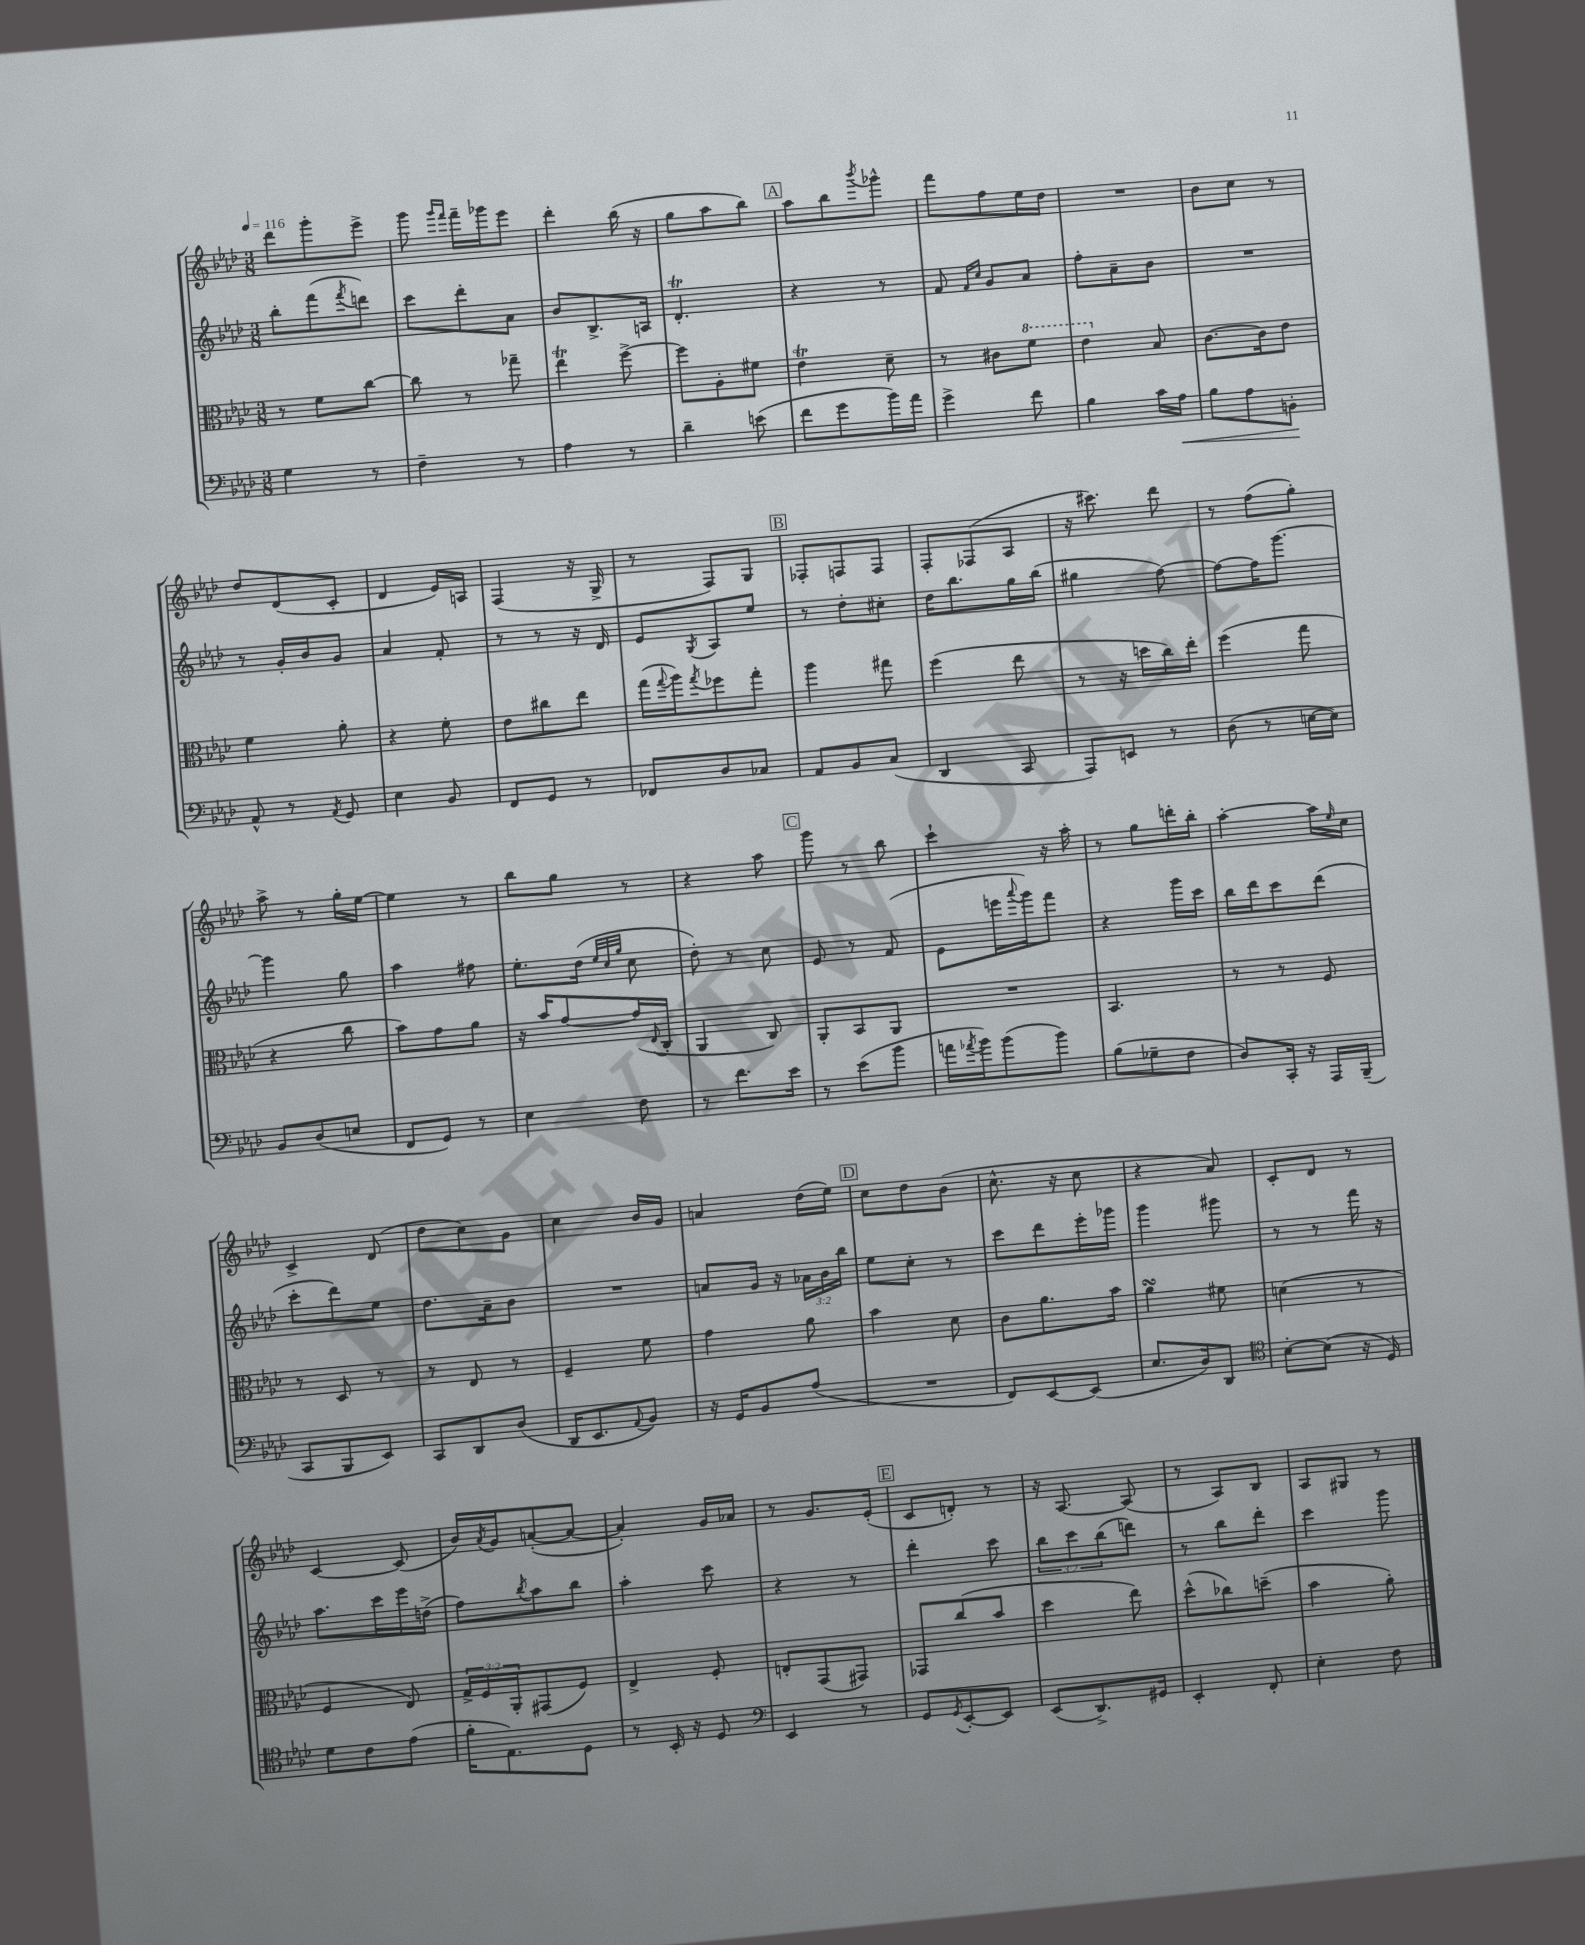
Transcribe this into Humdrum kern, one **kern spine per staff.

**kern	**dynam	**kern	**kern	**kern
*part4	*part4	*part3	*part2	*part1
*staff4	*staff4	*staff3	*staff2	*staff1
*clefF4	*	*clefC3	*clefG2	*clefG2
*k[b-e-a-d-]	*	*k[b-e-a-d-]	*k[b-e-a-d-]	*k[b-e-a-d-]
*M3/8	*	*M3/8	*M3/8	*M3/8
*MM116	*	*MM116	*MM116	*MM116
=1	=1	=1	=1	=1
4G\	.	8r	8bb-'\L	8ddd-\L
.	.	8f\L	(8fff\	8ggg'\
.	.	.	8qfff/	.
8r	.	[8cc\J	8dddn\J)	8eee-^\J
=2	=2	=2	=2	=2
4F~\	.	8cc\]	8ccc\L	8ggg\
.	.	.	.	16qqggg/LL
.	.	.	.	16qqfff/JJ
.	.	8r	8ddd-'\	16fff~\LL
.	.	.	.	16ggg-X\J
8r	.	8gg-X~\	8a-\J	8eee-\J
=3	=3	=3	=3	=3
4A-\	.	4ee-T\	8b-/L	4ddd-'\
.	.	.	8.B-^/	.
8r	.	[8ff^\	.	(16bb-\
.	.	.	16An/Jk	16r
=4	=4	=4	=4	=4
4d-~\	.	8ff\L]	4.d-T'/	8gg\L
.	.	8A-'\	.	8aa-\
(8en\	.	8f#X\J	.	8bb-\J)
!!LO:REH:place=s1:t=A
=5	=5	=5	=5	=5
8f\L	.	4e-T\	4r	8aa-\L
8g\	.	.	.	8bb-\
.	.	.	.	8qbbb-/
16b-\L)	.	8d-~\	8r	8ggg-X^^\J
16a-\JJ	.	.	.	.
=6	=6	=6	=6	=6
4g^\	.	8r	8f/	8fff\L
.	.	.	16qqf/LL	.
.	.	.	16qqcc/JJ	.
.	.	8c#X\L	8g/L	8ff\
*	*	*8va	*	*
8f\	.	8ff\J	8a-/J	16ee-\L
.	.	.	.	16dd-\JJ
=7	=7	=7	=7	=7
4B-\	.	4ee-\	8ff'\L	4.r
.	.	.	8a-~\	.
*	*	*X8va	*	*
16c\LL	.	8B-/	8b-\J	.
!	!LO:HP:b	!	!	!
16A-\JJ	<	.	.	.
=8	=8	=8	=8	=8
8B-\L	.	[8.c\L	4.r	8b-\L
8A-\	.	.	.	8cc\J
.	.	16c\k]	.	.
8BBn'\J	.	8e-\J	.	8r
.	[	.	.	.
!!LO:LB:g=z
=9	=9	=9	=9	=9
8AA-^^/	.	4f\	8r	8dd-/L
8r	.	.	16g'/LL	(8d-/
.	.	.	16b-/J	.
8qAA-/	.	.	.	.
8GG/	.	8a-'\	8g/J	8c'/J
=10	=10	=10	=10	=10
4E-\	.	4r	4a-/	4d-/
8BB-/	.	8f'\	8f'/	16e-/LL)
.	.	.	.	16An/JJ
=11	=11	=11	=11	=11
8FF/L	.	8e-\L	8r	(4F/
8GG/J	.	8cc#X\	8r	.
8r	.	8ee-\J	16r	16r
.	.	.	16d-/	16G^/
=12	=12	=12	=12	=12
8FF-X/L	.	(16gg\LL	8e-/L	8r
.	.	8qqgg/	.	.
.	.	16aa-\J)	.	.
.	.	8qgg/	8qG/	.
8D-/	.	8ff-X\	8A-/	8F/L)
8C-X/J	.	8gg'\J	8ee-/J	8G/J
!!LO:REH:place=s1:t=B
=13	=13	=13	=13	=13
8AA-/L	.	4aa-\	8r	8F-X'/L
8BB-/	.	.	8dd-'\L	8Fn/
(8C/J	.	8gg#X\	8cc#X'\J	8F/J
=14	=14	=14	=14	=14
4DD-/	.	(4ff\	16dd-\KL	8F'/L
.	.	.	8.bb-\	.
.	.	.	.	(8F-X/
8CC/	.	8ee-\	16gg\L	8A-/J
.	.	.	(16bb-\JJ	.
=15	=15	=15	=15	=15
8AAA-/L)	.	8r	4gg#X\	16r
.	.	.	.	8.ccc#X\)
8EEn/J	.	16r	.	.
.	.	16ddn\LL	.	.
8r	.	16cc\)	[8ff\)	8ddd-\
.	.	16ee-'\JJ	.	.
=16	=16	=16	=16	=16
(8D-\	.	(4ff\	8ff\L_	8r
8r	.	.	16ff\K]	(8ff\L
.	.	.	[8.ggg\J	.
[16En\LL	.	8gg\	.	8gg'\J)
16E\JJ])	.	.	.	.
!!LO:LB:g=z
=17	=17	=17	=17	=17
8BB-/L	.	4r	4ggg\]	8aa-^\
(8D-/	.	.	.	8r
8En/J	.	8cc\	8gg\	16gg'\LL
.	.	.	.	[16ee-\JJ
=18	=18	=18	=18	=18
8FF/L	.	8b-\L)	4aa-\	4ee-\]
8GG/J)	.	8g\	.	.
8r	.	8a-\J	8ff#X\	8r
=19	=19	=19	=19	=19
4E-\	.	16r	8.ee-'\L	8bb-\L
.	.	16b-/KL	.	.
.	.	[8g/	.	8gg\J
.	.	.	(16dd-\Jk	.
.	.	.	32qqee-/LLL	.
.	.	.	32qqcc/	.
.	.	.	32qqgg/JJJ	.
8F\	.	(16g/L]	8cc\	8r
.	.	8qqE-/	.	.
.	.	16C'/JJ	.	.
=20	=20	=20	=20	=20
8r	.	4AA-/	8dd-'\)	4r
8.f\L	.	.	8r	.
.	.	8C/)	8cc\	8aa-\
16e-\Jk	.	.	.	.
!!LO:REH:place=s1:t=C
=21	=21	=21	=21	=21
8r	.	8AA-'/L	8e-/	8ggg\
(8e-\L	.	8BB-/	8r	8r
8b-\J	.	8AA-/J	(8f/	8bb-\
=22	=22	=22	=22	=22
16an\LL	.	4.r	8e-\L	4ccc`\
8qa-X/	.	.	.	.
16b-\J)	.	.	.	.
(8b-\	.	.	16eeen\L	.
.	.	.	8qqaaa-/	.
.	.	.	16ggg\J)	.
8b-\J)	.	.	8fff\J	16r
.	.	.	.	16aa-'\
=23	=23	=23	=23	=23
(8B-\L	.	4.BB-/	4r	8r
8G-X~\	.	.	.	8gg\L
8F\J	.	.	16ggg\LL	16dddn'\L
.	.	.	16ccc\JJ	16bb-'\JJ
=24	=24	=24	=24	=24
8D-/L)	.	8r	16bb-\LL	[4aa-'\
.	.	.	16ddd-\J	.
16CC'/Jk	.	8r	8ccc\	.
16r	.	.	.	.
16AAA-/LL	.	8F/	(8ddd-\J	16aa-\LL]
.	.	.	.	16qqee-/
(16BBB-~/JJ	.	.	.	16cc\JJ
!!LO:LB:g=z
=25	=25	=25	=25	=25
8CC/L	.	8r	8ccc'\L	4c^/
8BBB-/	.	8D-/	8ddd-\)	.
8EE-/J)	.	8r	8ee-\J	(8d-/
=26	=26	=26	=26	=26
8CC/L	.	8r	8.dd-\L	8dd-\L
8DD-/	.	8E-/	.	8cc\)
.	.	.	16a-~\k	.
(8D-/J	.	8r	8b-\J	8g\J
=27	=27	=27	=27	=27
16DD-/KL	.	4F~/	4.r	4cc\
8.EE-/	.	.	.	.
8qqAA-/	.	.	.	.
8BB-/J)	.	8f\	.	16b-/LL
.	.	.	.	16g/JJ
=28	=28	=28	=28	=28
16r	.	4g\	8an/L	4an/
16GG/KL	.	.	.	.
8BB-/	.	.	16g/Jk	.
.	.	.	16r	.
(8A-/J	.	8a-\	24a-X\LL	(16dd-\LL
.	.	.	24b-\	.
.	.	.	.	16ee-\JJ)
.	.	.	24bb-\JJ	.
!!LO:REH:place=s1:t=D
=29	=29	=29	=29	=29
4.r	.	4b-\	8ee-\L	8cc\L
.	.	.	8cc'\J	8dd-\
.	.	8d-\	8r	(8b-\J
=30	=30	=30	=30	=30
8FF/L)	.	8c\L	8ccc\L	8.cc^^\
[8EE-/	.	8.a-\	8ddd-\	.
.	.	.	.	16r
(8EE-/J]	.	.	16eee-'\L	8cc\
.	.	16b-\Jk	16ggg-X\JJ	.
=31	=31	=31	=31	=31
8.E-/L	.	4a-sSSs\	4ggg\	4r
16D-/k)	.	.	.	.
8DD-/J	.	8f#X\	8ggg#X\	8a-/)
=32	=32	=32	=32	=32
*clefC4	*	*	*	*
[8B-'\L	.	(4dn\	8r	8c'/L
(8B-\J]	.	.	8r	8d-/J
16r	.	8r	16fff\	8r
16D-/)	.	.	16r	.
!!LO:LB:g=z
=33	=33	=33	=33	=33
8d-\L	.	4F/	8.aa-\L	[4c/
8c\	.	.	.	.
.	.	.	16ccc\L	.
(8e-\J	.	8E-/)	16eee-\	(8c/]
.	.	.	(16ddn^\JJ	.
=34	=34	=34	=34	=34
16f'\KL	.	24G^/LL	8ff\L)	16b-/LL)
.	.	24F/	.	.
.	.	.	.	8qa-/
8.E-\)	.	.	.	16g/J
.	.	24AA-'/J	.	.
.	.	.	8qbb-/	.
.	.	(8GG#X/	8aa-\	([8an'/
8D-\J	.	8F/J)	8bb-\J	8a/J_
=35	=35	=35	=35	=35
8r	.	4E-^/	4aa-'\	4a'/])
16BB-'/	.	.	.	.
16r	.	.	.	.
8D-/	.	8F'/	8ccc\	16g/LL
.	.	.	.	16a-X/JJ
=36	=36	=36	=36	=36
*clefF4	*	*	*	*
4EE-/	.	8En'/L	4r	8r
.	.	(8GG/	.	8.g/L
8r	.	8GG#X/J)	8r	.
.	.	.	.	(16e-'/Jk
!!LO:REH:place=s1:t=E
=37	=37	=37	=37	=37
8GG/L	.	8GG-X/L	4ddd-'\	8c/L
8qGG/	.	.	.	.
[8EE-'/	.	(8cc/	.	8dn'/J)
8EE-/J]	.	8b-/J	8ccc\	8r
=38	=38	=38	=38	=38
(8EE-/L	.	4dd-\	12bb-\L	16r
.	.	.	.	[8.A-/
.	.	.	12ccc\	.
8.DD-^/)	.	.	.	.
.	.	.	(12bb-\	.
.	.	8ee-\)	8dddn\J)	(8A-/]
16GG#X/Jk	.	.	.	.
=39	=39	=39	=39	=39
4EE-'/	.	(8dd-^^\L	8r	8r
.	.	8cc-X\)	8bb-\L	8A-/L)
8FF'/	.	(8ddn~\J	8ddd-'\J	8B-/J
=40	=40	=40	=40	=40
4E-'\	.	4b-\	4ccc\	8A-/L
.	.	.	.	8G#X/J
8F\	.	8a-'\)	8ggg\	8r
==	==	==	==	==
*-	*-	*-	*-	*-
